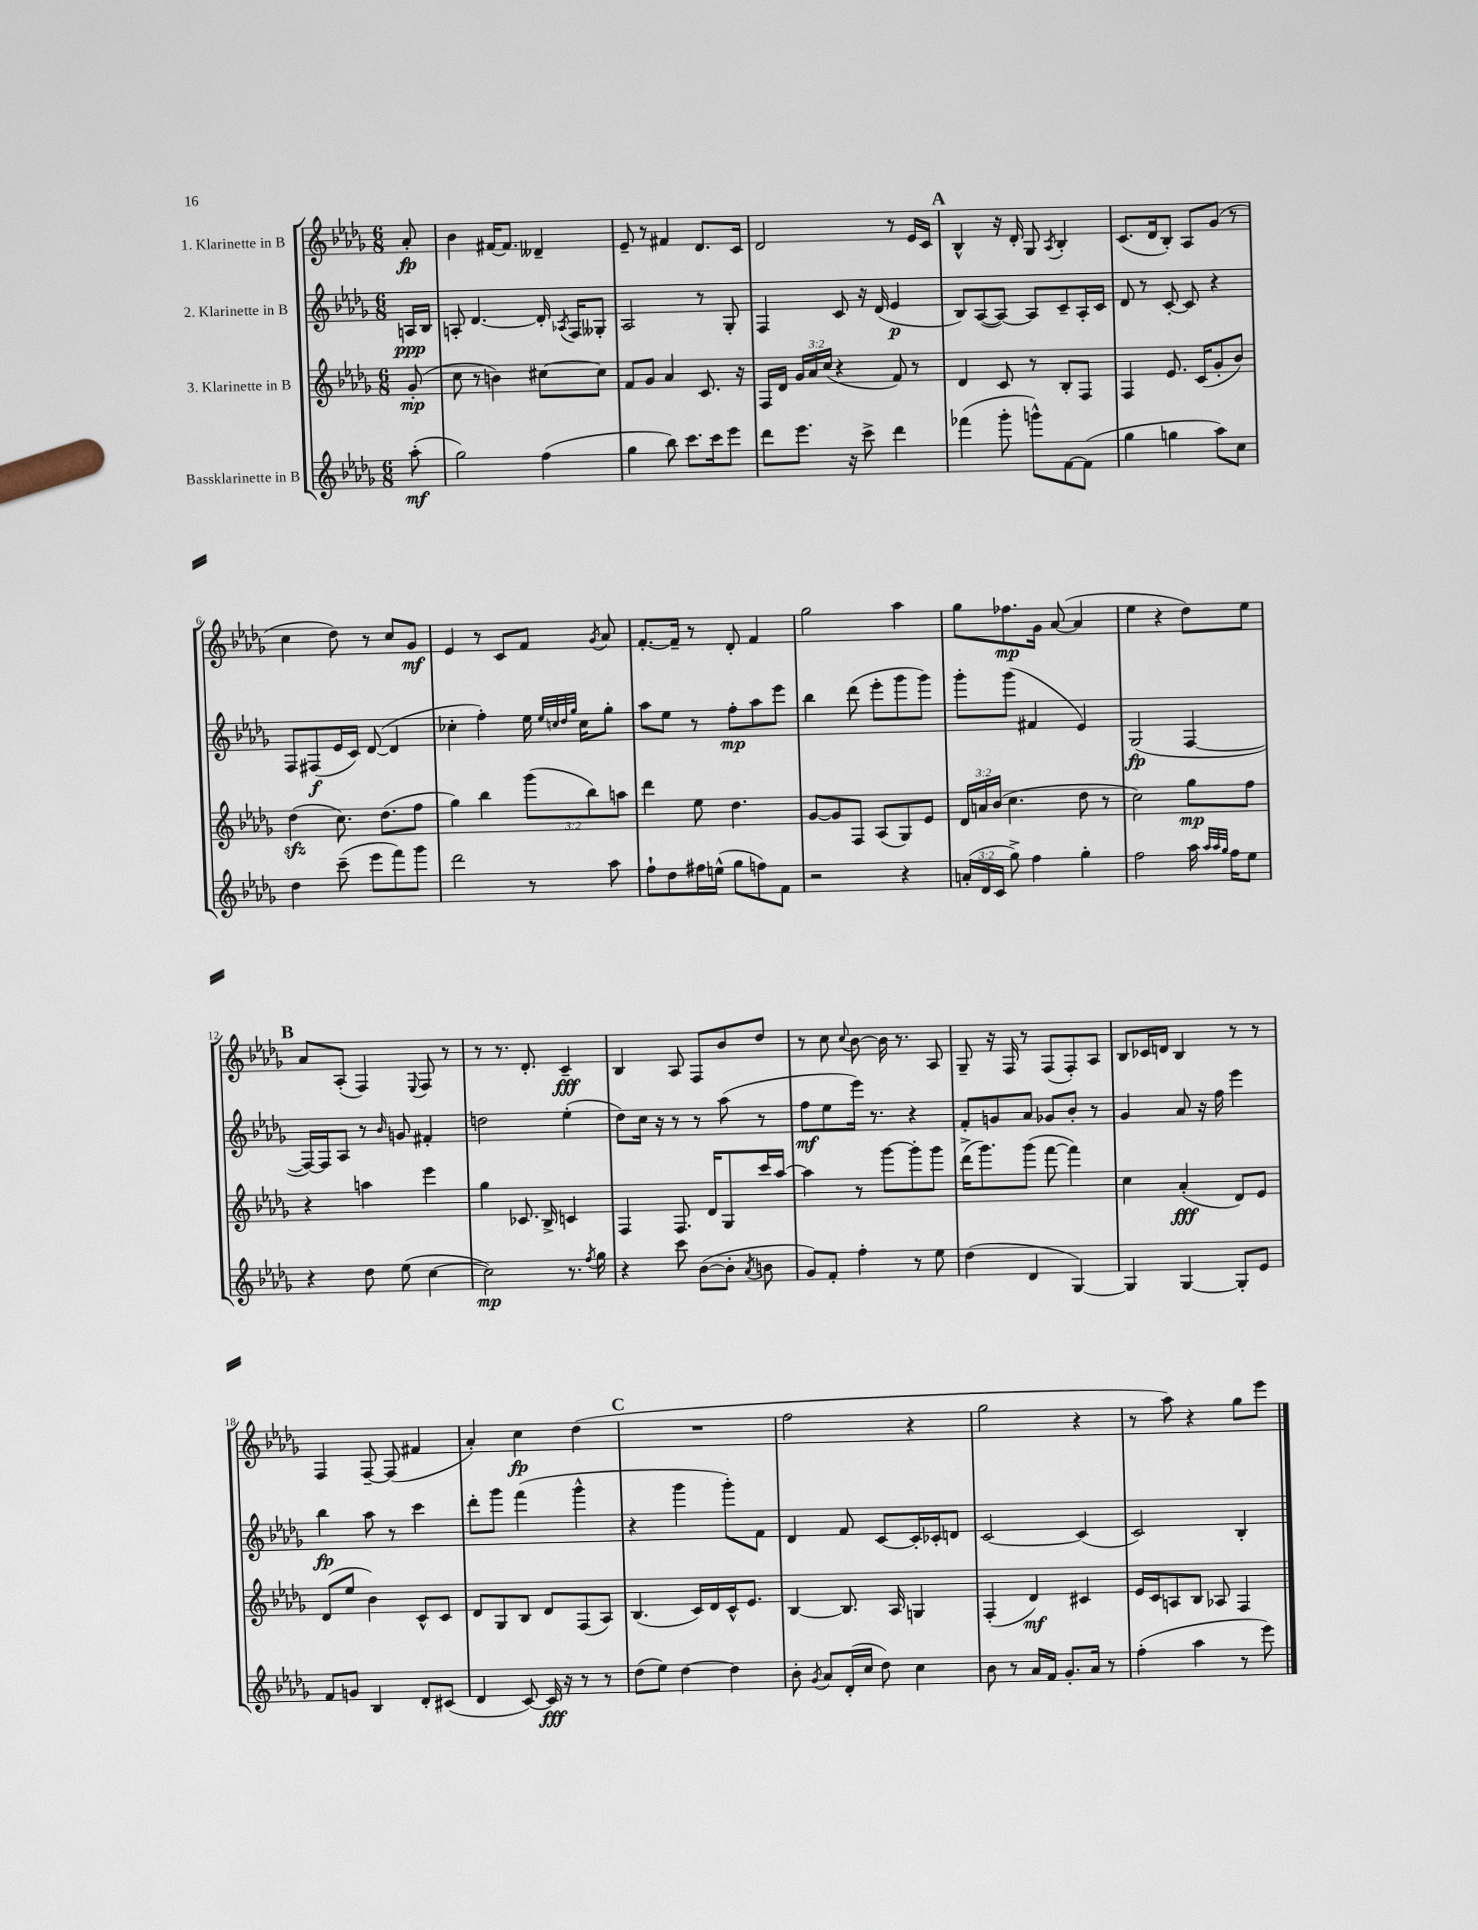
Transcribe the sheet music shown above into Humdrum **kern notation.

**kern	**kern	**kern	**kern
*staff4	*staff3	*staff2	*staff1
*clefG2	*clefG2	*clefG2	*clefG2
*k[b-e-a-d-g-]	*k[b-e-a-d-g-]	*k[b-e-a-d-g-]	*k[b-e-a-d-g-]
*M6/8	*M6/8	*M6/8	*M6/8
(8aa-'	(8g-'	16A	8a-'
.	.	16B-	.
=	=	=	=
2gg-)	8cc	8A'	4b-
.	8r	[4.d-	.
.	4b)	.	[16f#
.	.	.	8.f#]
(4ff	[8cc#	16d-']	4d--~
.	.	8qA-	.
.	.	16F	.
.	8cc#]	8G--'	.
=	=	=	=
4gg-	8f	2A-	8e-~
.	8g-	.	8r
8bb-)	4a-	.	4f#
8.ccc	.	.	.
.	8.c	8r	8.d-
16ccc	.	.	.
8eee-	.	8G-'	.
.	16r	.	16c
=	=	=	=
8ddd-	16F	4F	2d-
.	16d-	.	.
8.eee-	24g-	.	.
.	24a-	.	.
.	(24cc	.	.
.	4r	8c	.
16r	.	.	.
8ccc^	.	16r	.
.	.	(16d-	.
4ddd-	8f)	4e-	8r
.	8r	.	16e-
.	.	.	16c
=	=	=	=
(4fff-	4d-	8B-)	4B-^^
.	.	([8A-	.
8ggg-'	8c	8A-_)	16r
.	.	.	16d-'
8ggg^^)	8r	8A-]	8G-
.	.	.	8qA-
[8f	8B-'	8c~	4B-'
(8f]	8F	16A-'	.
.	.	16c	.
=	=	=	=
4gg-	4F	8d-	(8.c
.	.	8r	.
.	.	.	16d-
4gg	8.e-	[8c'	8B-')
.	.	8c]	8A-
.	(16c	.	.
8aa-)	8g-'	4r	(8g-
8cc	8b-)	.	8r
=	=	=	=
4dd-	(4dd-	8F	4cc
.	.	(8F#	.
(8ccc~	8.cc)	16e-	8dd-)
.	.	16c)	.
8eee-	.	([8d-	8r
.	(8.dd-	.	.
8fff)	.	4d-]	8cc
8ggg-	8ff	.	8g-
=	=	=	=
2ddd-	4gg-)	4cc-'	4e-
.	4bb-	4ff')	8r
.	.	.	8c
8r	(12ggg-	16ee-	8f
.	.	32qqee-	.
.	.	32qqcc	.
.	.	32qqdd-	.
.	.	32qqgg-	.
.	.	16cc	.
.	12bb-)	.	.
.	.	.	8qg-
8aa-	.	8gg-'	8a-
.	12aa	.	.
=	=	=	=
8ff`	4ddd-	8aa-	[8.f'
8dd-	.	8ee-	.
.	.	.	16f~]
16ff#	8ee-	8r	8r
(16ee^^	.	.	.
8gg-	4.dd-	8ff'	8d-'
8ff)	.	8aa-	4f
8f	.	8eee-	.
=	=	=	=
2r	[8g-	4bb-	2gg-
.	8g-]	.	.
.	8F	(8ddd-	.
.	(8A-	8eee-'	.
4r	8G-)	8ggg-	4aa-
.	8e-	8ggg-)	.
=	=	=	=
(24a'	24d-	8ggg-'	8gg-
24d-	24a	.	.
24c	(24b-	.	.
8gg-^)	4.cc	(8ggg-	8.ff-
4ff	.	4f#	.
.	.	.	16g-
.	.	.	([8a-
4gg-'	8dd-	4e-)	4a-]
.	8r	.	.
=	=	=	=
2ff	2cc)	(2G-	4ee-
.	.	.	4r
16aa-	8gg-	[4F	8dd-)
32qqaa-	.	.	.
32qqaa-	.	.	.
32qqgg-	.	.	.
16ff	.	.	.
8ee-	8ff	.	8ee-
=	=	=	=
4r	4r	16F_)	8a-
.	.	16F]	.
.	.	8A-	(8A-'
8dd-	4aa	8r	4F)
.	.	16qqb-	.
(8ee-	.	8g	.
.	.	.	8qqE-
[4cc	4eee-	4f#'	8F
.	.	.	8r
=	=	=	=
2cc])	4gg-	2dd	8r
.	.	.	8.r
.	8.c-	.	.
.	.	.	8.d-'
.	16B-^	.	.
8.r	4c	(4ee-'	4c~
8qff	.	.	.
16gg-	.	.	.
=	=	=	=
4r	4F	8dd-)	4B-
.	.	16cc	.
.	.	16r	.
8ccc	8.F	8r	8A-
([8b-	.	8r	8F
.	16d-	.	.
8b-']	8G-	(8aa-	8b-
8qa-	.	.	.
8b	16ccc	8r	8dd-
.	[16aa-	.	.
=	=	=	=
8g-)	4aa-]	8ff	8r
8f'	.	8ee-	8cc
.	.	.	8qqcc
4ff'	8r	16eee-)	[8b-
.	.	8.r	.
.	[8ggg-	.	16b-]
.	.	.	8.r
8r	8ggg-']	4r	.
8ee-	8ggg-	.	8A-
=	=	=	=
(4dd-	(16ddd-^	8f'	8G-~
.	8.ggg-)	.	.
.	.	8g	16r
.	.	.	16F
4d-	(8ggg-	8a-	8r
.	[8fff	8g-	(8F
[4G-)	4fff])	8b-'	8F')
.	.	8r	8A-
=	=	=	=
4G-]	4cc	4g-	8B-
.	.	.	16c-
.	.	.	16d
[4G-	(4a-'	8a-	4B-
.	.	16r	.
.	.	16ff	.
8G-']	8d-)	4eee-	8r
8e-	8e-	.	8r
=	=	=	=
8f	(8d-	4bb-	4F
8g	8ee-	.	.
4B-	4b-)	8aa-	[8F~
.	.	8r	(8F]
8d-'	8c^^	4ccc	4f#
(8c#	8c	.	.
=	=	=	=
4d-	8d-	8ddd-'	4a-')
.	8G-	8ggg-	.
[8c)	8B-	(4fff	4cc
16c]	8d-	.	.
16r	.	.	.
8r	(8F	4ggg-^^	(4dd-
8r	8A-)	.	.
=	=	=	=
(8dd-	(4.B-	4r	2.r
8ee-)	.	.	.
[4dd-	.	4ggg-	.
.	16c)	.	.
.	16d-	.	.
4dd-]	16c^^	8ggg-')	.
.	8.e-	.	.
.	.	8f	.
=	=	=	=
8b-'	[4B-	4d-	2ff
8qg-	.	.	.
8a-	.	.	.
(16d-'	8.B-]	8f	.
16cc	.	.	.
8dd-)	.	[8c	.
.	16A-	.	.
4cc	4G	16c']	4r
.	.	16c-'	.
.	.	8d	.
=	=	=	=
8b-	(4F'	[2c	2gg-
8r	.	.	.
16a-	4d-)	.	.
16f	.	.	.
8.g-'	.	.	.
.	4c#	(4c]	4r
16a-	.	.	.
8r	.	.	.
=	=	=	=
(4ff'	16e-	2c)	8r
.	16c	.	.
.	8A	.	8aa-)
4aa-	8B-	.	4r
.	8A-	.	.
8r	4F	4B-'	8gg-
8eee-)	.	.	8eee-
==	==	==	==
*-	*-	*-	*-
